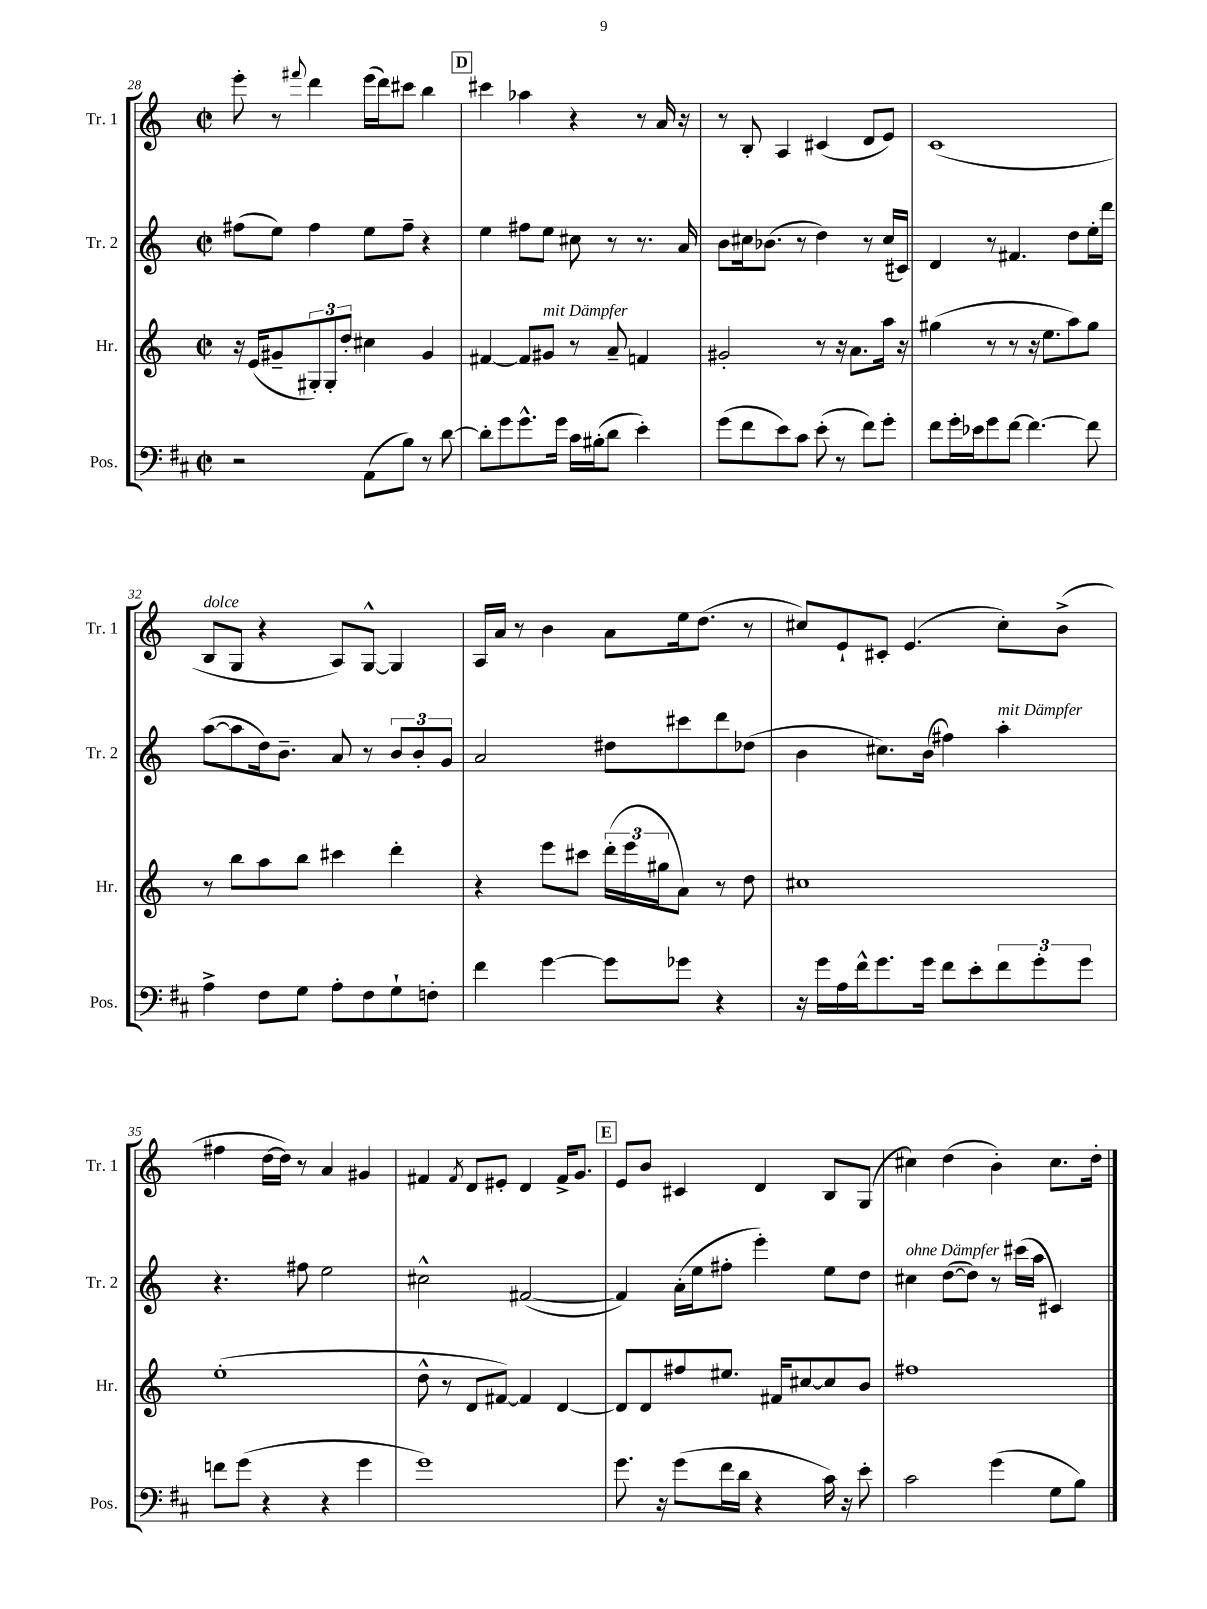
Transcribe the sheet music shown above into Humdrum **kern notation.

**kern	**kern	**kern	**kern
*staff4	*staff3	*staff2	*staff1
*clefF4	*clefG2	*clefG2	*clefG2
*k[f#c#]	*k[]	*k[]	*k[]
*M2/2	*M2/2	*M2/2	*M2/2
*met(c|)	*met(c|)	*met(c|)	*met(c|)
2r	16r	(8ff#\L	8eee'\
.	(16e/LK	.	.
.	8g#~/	8ee\J)	8r
.	.	.	8qqfff#/
.	12G#'/)	4ff#\	4ddd\
.	12G#'/	.	.
.	12dd'/J	.	.
(8AA\L	4cc#\	8ee\L	(16eee\LL
.	.	.	16ddd\J)
8B\J)	.	8ff#~\J	8ccc#\J
8r	4g#/	4r	4bb\
[8d\	.	.	.
=	=	=	=
8d'\]L	[4f#/	4ee\	4ccc#\
8g\	.	.	.
8.g^^\	8f#/]L	8ff#\L	4aa-\
.	8g#/J	8ee\J	.
16g\Jk	.	.	.
16c#\LL	8r	8cc#\	4r
(16B#'\J	.	.	.
8d\J	8a~/	8r	.
4e'\)	4f/	8.r	8r
.	.	.	16a/
.	.	16a/	16r
=	=	=	=
(8g\L	2g#'/	8b\L	8r
8f#\	.	16cc#\k	8B'/
.	.	(8.b-\J	.
8e\)	.	.	4A/
8c#\J	.	8r	.
(8e'\	8r	4dd\)	(4c#/
8r	16r	.	.
.	8.a\L	.	.
8f#\L)	.	8r	8d/L
8g'\J	16aa\Jk	(16cc#/LL	8e/J)
.	16r	16c#/JJ)	.
=	=	=	=
8f#\L	(4gg#\	4d/	(1c
16g'\L	.	.	.
16e-\J	.	.	.
8g\	8r	8r	.
[8f#\J	8r	4.f#/	.
4.f#\_	16r	.	.
.	8.ee\L	.	.
.	8aa\)	8dd\L	.
8f#\]	8gg#\J	16ee'\L	.
.	.	16ddd\JJ	.
=	=	=	=
4A^\	8r	([8aa\L	8B/L
.	8bb\L	8aa\]	8G/J
8F#\L	8aa\	16dd\k)	4r
.	.	8.b~\J	.
8G\J	8bb\J	.	.
8A'\L	4ccc#\	8a/	8A/L)
8F#\	.	8r	[8G^^/J
8G`\	4ddd'\	12b/L	4G/]
.	.	12b'/	.
8F'\J	.	.	.
.	.	12g/J	.
=	=	=	=
4f#\	4r	2a/	16A/LL
.	.	.	16a/JJ
.	.	.	8r
[4g\	8eee\L	.	4b\
.	8ccc#\J	.	.
8g\]L	(24ddd'\LL	8dd#\L	8a\L
.	24eee\	.	.
.	24gg#\J	.	.
8g-\J	8a\J)	8ccc#\	16ee\k
.	.	.	(8.dd\J
4r	8r	8ddd\	.
.	8dd\	(8dd-\J	8r
=	=	=	=
16r	1cc#	4b\	8cc#/L)
16g\LL	.	.	.
16A\	.	.	8e`/
16f#^^\J	.	.	.
8.g\	.	8.cc#\L)	8c#'/J
.	.	.	(4.e/
16g\Jk	.	(16b\Jk	.
8f#\L	.	4ff#\)	.
8e'\	.	.	.
12f#\	.	4aa'\	8cc#'\L)
12g'\	.	.	.
.	.	.	(8b^\J
12g\J	.	.	.
=	=	=	=
8f\L	(1ee'	4.r	4ff#\
(8g\J	.	.	.
4r	.	.	[16dd\LL
.	.	.	16dd\]JJ)
.	.	8ff#\	8r
4r	.	2ee\	4a/
4g\	.	.	4g#/
=	=	=	=
1g)	8dd^^\	2cc#^^\	4f#/
.	8r	.	.
.	.	.	8qf#/
.	8d/L	.	8d/L
.	[8f#/J)	.	8e#'/J
.	4f#/]	([2f#/	4d/
.	[4d/	.	16f#^/LK
.	.	.	8.g/J
=	=	=	=
8.g\	8d/]L	4f#/])	8e/L
.	8d/	.	8b/J
16r	.	.	.
(8g\L	8ff#/	(16a'\LL	4c#/
.	.	16ee\J	.
16f#\L	8.ee#/J	8ff#'\J	.
16d\JJ	.	.	.
4r	.	4eee'\)	4d/
.	16f#/LK	.	.
.	[8cc#/	.	.
16c#\)	8cc#/]	8ee\L	8B/L
16r	.	.	.
8e'\	8b/J	8dd\J	(8G/J
=	=	=	=
2c#\	1ff#	4cc#\	4cc#\)
.	.	([8dd\L	(4dd\
.	.	8dd\]J)	.
(4g\	.	8r	4b'\)
.	.	(16ccc#\LL	.
.	.	16aa\JJ	.
8G\L	.	4c#/)	8.cc#\L
8B\J)	.	.	.
.	.	.	16dd'\Jk
==	==	==	==
*-	*-	*-	*-
